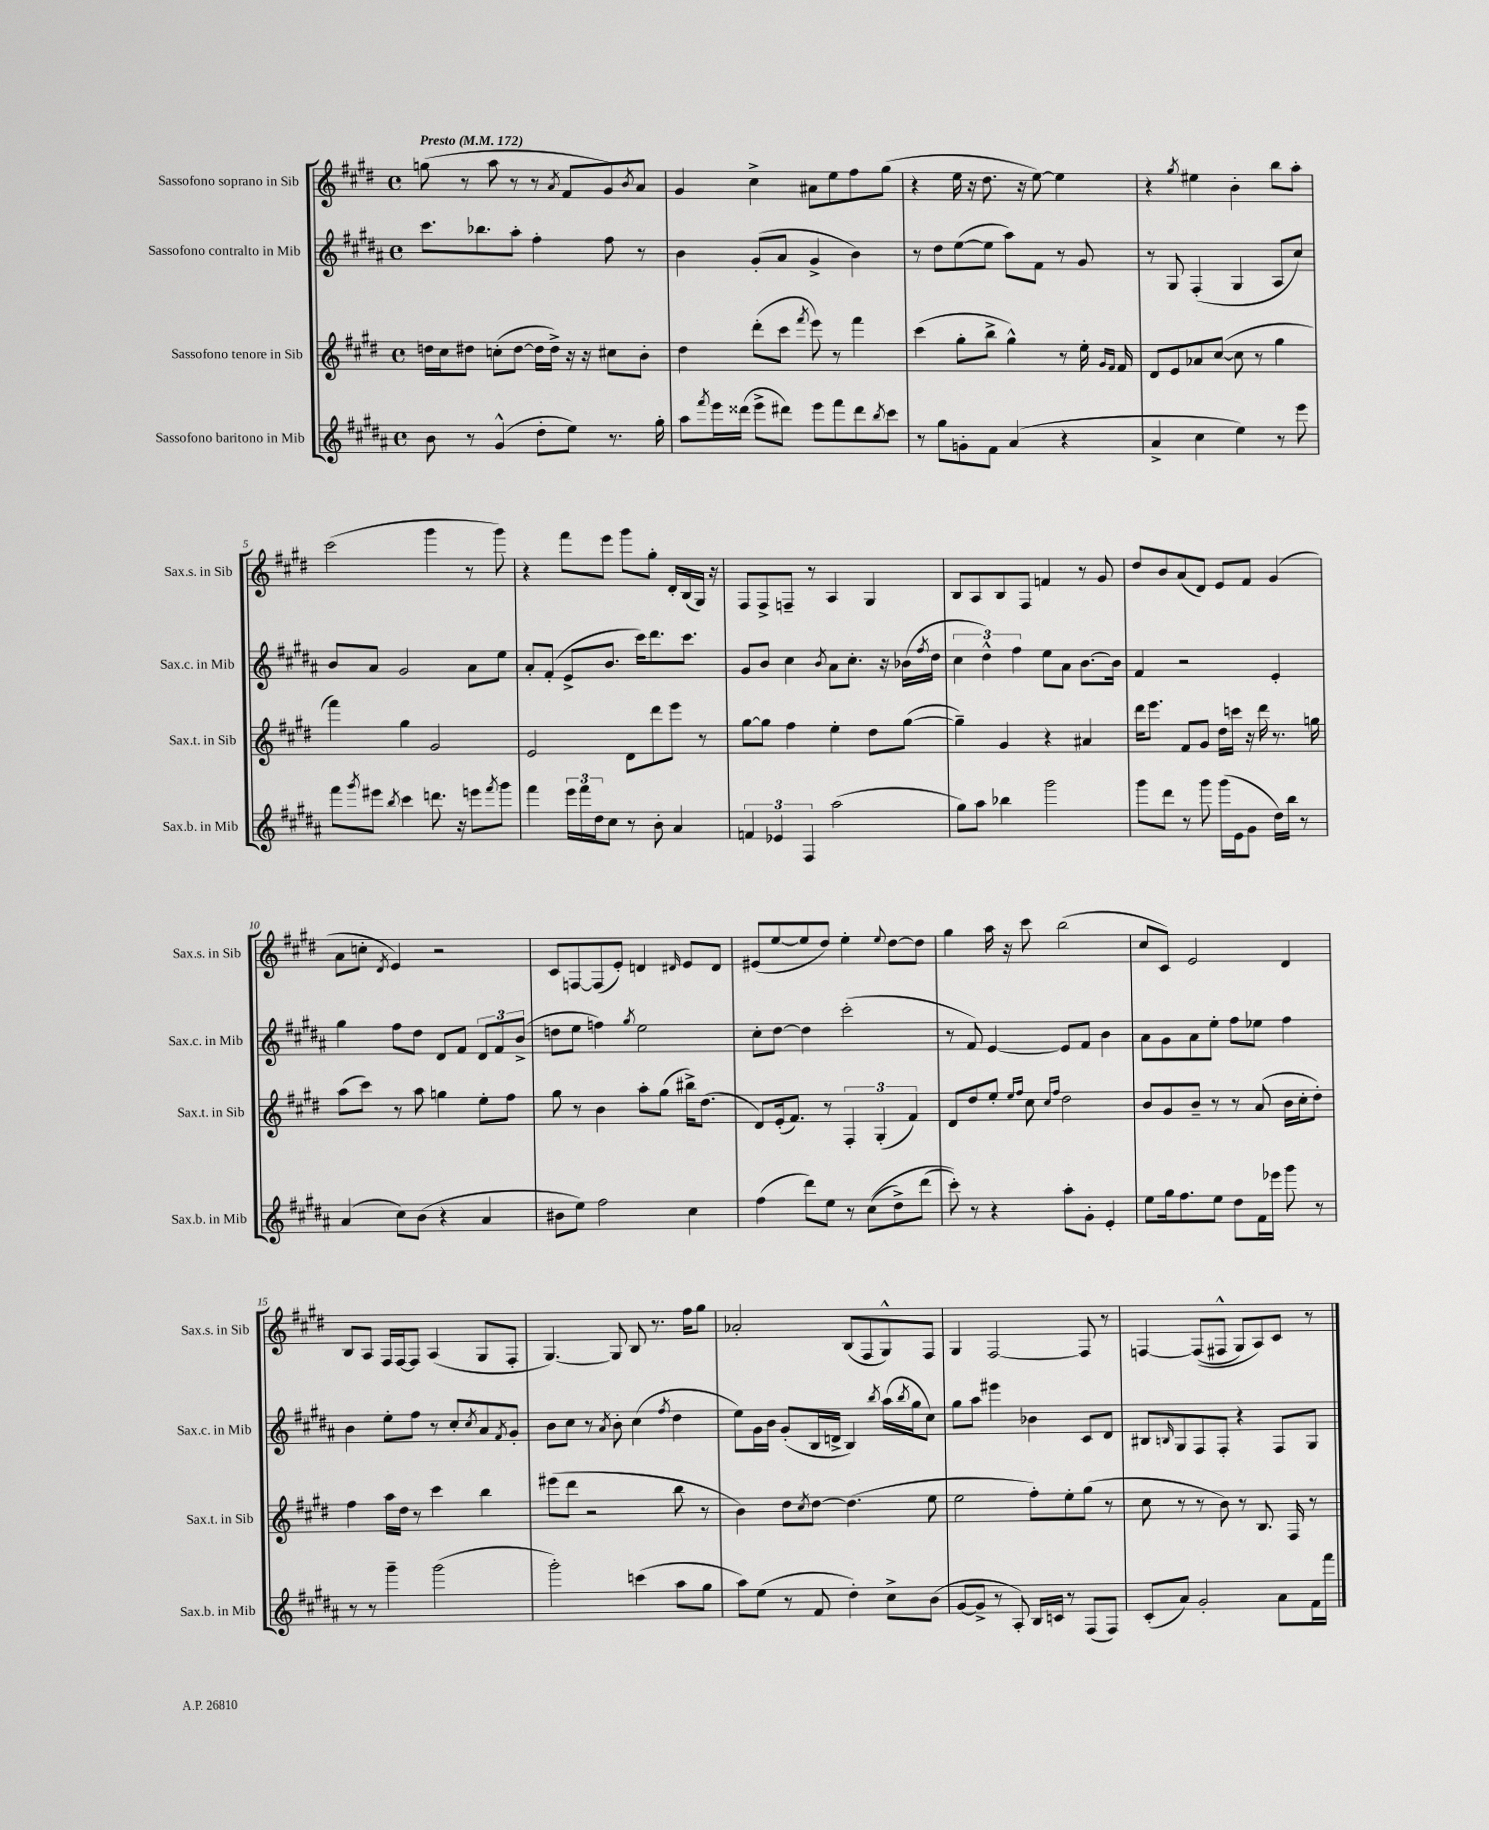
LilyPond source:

<<
\new StaffGroup <<
\new Staff = "s0" \with { instrumentName = "Sassofono soprano in Sib" shortInstrumentName = "Sax.s. in Sib" } {
    \clef treble \key e \major \defaultTimeSignature \time 4/4 \tempo "Presto" 4 = 172
    g''8( r8 a''8 r8 r8 \acciaccatura { a'8 } fis'8 gis'8) \acciaccatura { b'8 } a'8 |
    gis'4 cis''4-> ais'8 e''8 fis''8 gis''8( |
    r4 e''16 r16 dis''8. r16 e''8~) e''4 |
    r4 \acciaccatura { gis''8 } eis''4 b'4-. b''8 a''8-. |
    cis'''2( gis'''4 r8 gis'''8) |
    r4 fis'''8 e'''8 gis'''8 gis''8-. dis'16-. b16( gis16) r16 |
    fis8 fis8-> f8-- r8 a4 gis4 |
    b8 a8 b8 fis8 f'4 r8 gis'8 |
    dis''8 b'8 a'8( dis'8) e'8 fis'8 gis'4( |
    a'8 c''8-. \acciaccatura { dis'8 } e'4) r2 |
    cis'8 f8~ f8( e'8-.) d'4 \grace { dis'16 } e'8 dis'8 |
    eis'8( e''8~ e''8 dis''8) e''4-. \appoggiatura { e''8 } dis''8~ dis''8 |
    gis''4 a''16 r16 cis'''8 b''2( |
    cis''8 cis'8) e'2 dis'4 |
    b8 a8 fis16 fis16~ fis8 a4( gis8 fis8-. |
    gis4.~) gis8 b8 r8. fis''16 gis''8 |
    aes'2-. b8( fis8 gis8-^) fis8 |
    gis4 fis2~ fis8 r8 |
    f4~ f8(\( fis8-^ gis8) a8\) cis'8 r8 \bar "|." |
}
\new Staff = "s1" \with { instrumentName = "Sassofono contralto in Mib" shortInstrumentName = "Sax.c. in Mib" } {
    \clef treble \key b \major \defaultTimeSignature \time 4/4
    cis'''8. bes''8. ais''8-. fis''4-. fis''8 r8 |
    b'4 gis'8-.( ais'8 gis'4-> b'4) |
    r8 dis''8 e''8~( e''8 ais''8) fis'8 r8 gis'8 |
    r8 gis8 fis4-.( gis4 ais8 cis''8) |
    b'8 ais'8 gis'2 ais'8 e''8 |
    ais'8-. fis'8-.( e'8-> b'8. cis'''16) dis'''8. cis'''8. |
    gis'8 b'8 cis''4 \acciaccatura { b'8 } ais'8 cis''8.-. r16 bes'16( \acciaccatura { fis''8 } dis''16 |
    \tuplet 3/2 { cis''4 dis''4-^) fis''4 } e''8 ais'8 b'8.~ b'16 |
    fis'4 r2 e'4-. |
    gis''4 fis''8 dis''8 dis'8 fis'8 \tuplet 3/2 { dis'8 fis'8 b'8->( } |
    d''8 e''8 f''4) \acciaccatura { gis''8 } e''2 |
    cis''8-. dis''8~ dis''4 cis'''2-.( |
    r8 fis'8) e'4~ e'8 fis'8 b'4 |
    ais'8 gis'8 ais'8 e''8-. fis''8 ees''8 fis''4 |
    b'4 e''8-. fis''8 r8 cis''8-. \acciaccatura { cis''8 } ais'8 \acciaccatura { fis'8 } gis'8-. |
    b'8 cis''8 r8 \acciaccatura { ais'8 } b'8-. cis''4( \acciaccatura { fis''8 } dis''4 |
    e''8) gis'16 b'16 gis'8-.( b16 d'16-> b4) \acciaccatura { b''8 } ais''16( \acciaccatura { b''8 } gis''16 cis''8) |
    gis''8 ais''8 eis'''4 bes'4 cis'8 dis'8 |
    bis8 \grace { b16 } gis8 fis8 fis8-. r4 fis8 gis8 \bar "|." |
}
\new Staff = "s2" \with { instrumentName = "Sassofono tenore in Sib" shortInstrumentName = "Sax.t. in Sib" } {
    \clef treble \key e \major \defaultTimeSignature \time 4/4
    d''16 cis''16 dis''8 c''8-.( dis''8~ dis''16 dis''16->) r16 r16 cis''8 b'8-. |
    dis''4 dis'''8-.( cis'''8 \acciaccatura { fis'''8 } e'''8) r8 fis'''4 |
    cis'''4( gis''8-. b''8-> gis''4-^) r8 e''16-. \grace { gis'16 fis'16 } fis'16 |
    dis'8 e'8 aes'8 cis''8~( cis''8 r8 gis''4 |
    fis'''4) gis''4 gis'2 |
    e'2 dis'8 dis'''8 e'''8 r8 |
    gis''8~ gis''8 fis''4 e''4-. dis''8 gis''8~( |
    gis''4--) gis'4 r4 ais'4 |
    dis'''16 e'''8. fis'8 gis'8 dis''16 c'''16 r16 dis'''16 r8. g''16 |
    a''8( cis'''8) r8 a''8 g''4 e''8-. fis''8 |
    gis''8 r8 b'4 a''8-. gis''8( bis''16->) dis''8.( |
    dis'8) e'16-.( fis'8.) r8 \tuplet 3/2 { fis4-. gis4-.( fis'4) } |
    dis'8 dis''8 e''8-. \grace { e''16 fis''16 } cis''8 \grace { cis''16 fis''16 } dis''2 |
    b'8 gis'8 b'8-- r8 r8 a'8( b'16 cis''16-. dis''8-.) |
    fis''4 a''16 dis''16 r8 cis'''4 b''4 |
    eis'''8( dis'''8 r2 b''8 r8 |
    b'4) dis''8 \acciaccatura { cis''8 } dis''8~ dis''4.( e''8 |
    e''2 fis''8-.) e''8-. gis''8( r8 |
    cis''8 r8 r8 b'8) r8 b8. fis16 r8 \bar "|." |
}
\new Staff = "s3" \with { instrumentName = "Sassofono baritono in Mib" shortInstrumentName = "Sax.b. in Mib" } {
    \clef treble \key b \major \defaultTimeSignature \time 4/4
    b'8 r8 gis'4-^( dis''8-. e''8) r8. gis''16-. |
    ais''8 \acciaccatura { fis'''8 } e'''16 disis'''16( e'''8-> dis'''8) e'''8 fis'''8 dis'''8 \acciaccatura { b''8 } cis'''8 |
    r8 gis''8 g'8-. fis'8 ais'4( r4 |
    ais'4-> cis''4 e''4) r8 e'''8 |
    fis'''8 \acciaccatura { gis'''8 } eis'''8 \acciaccatura { b''8 } cis'''4 d'''8. r16 e'''8 \acciaccatura { fis'''8 } gis'''8 |
    fis'''4 \tuplet 3/2 { e'''16 fis'''16 dis''16 } cis''8 r8 b'8-. ais'4 |
    \tuplet 3/2 { f'4 ees'4 fis4 } ais''2( |
    gis''8) ais''8 bes''4 gis'''2 |
    gis'''8 dis'''8 r8 gis'''8 gis'''16( e'16 gis'8 dis''16) b''16 r8 |
    ais'4( cis''8) b'8( r4 ais'4 |
    bis'8 e''8) fis''2 cis''4 |
    fis''4( dis'''8) e''8 r8 cis''8(\( dis''8->) dis'''8( |
    cis'''8-.)\) r8 r4 ais''8-. gis'8-. e'4-. |
    e''8 gis''16 fis''8. e''8 dis''8 fis'16 ees'''16 gis'''8 r8 |
    r8 r8 gis'''4-- gis'''2( |
    gis'''2-.) c'''4( ais''8 gis''8 |
    ais''8) e''8( r8 fis'8 dis''4-.) cis''8-> b'8( |
    gis'8~ gis'8-> r8 ais8-.) b16 c'16 r8 fis8( fis8) |
    cis'8-.( ais'8) gis'2-. ais'8 fis'16 fis'''16 \bar "|." |
}
>>
>>
